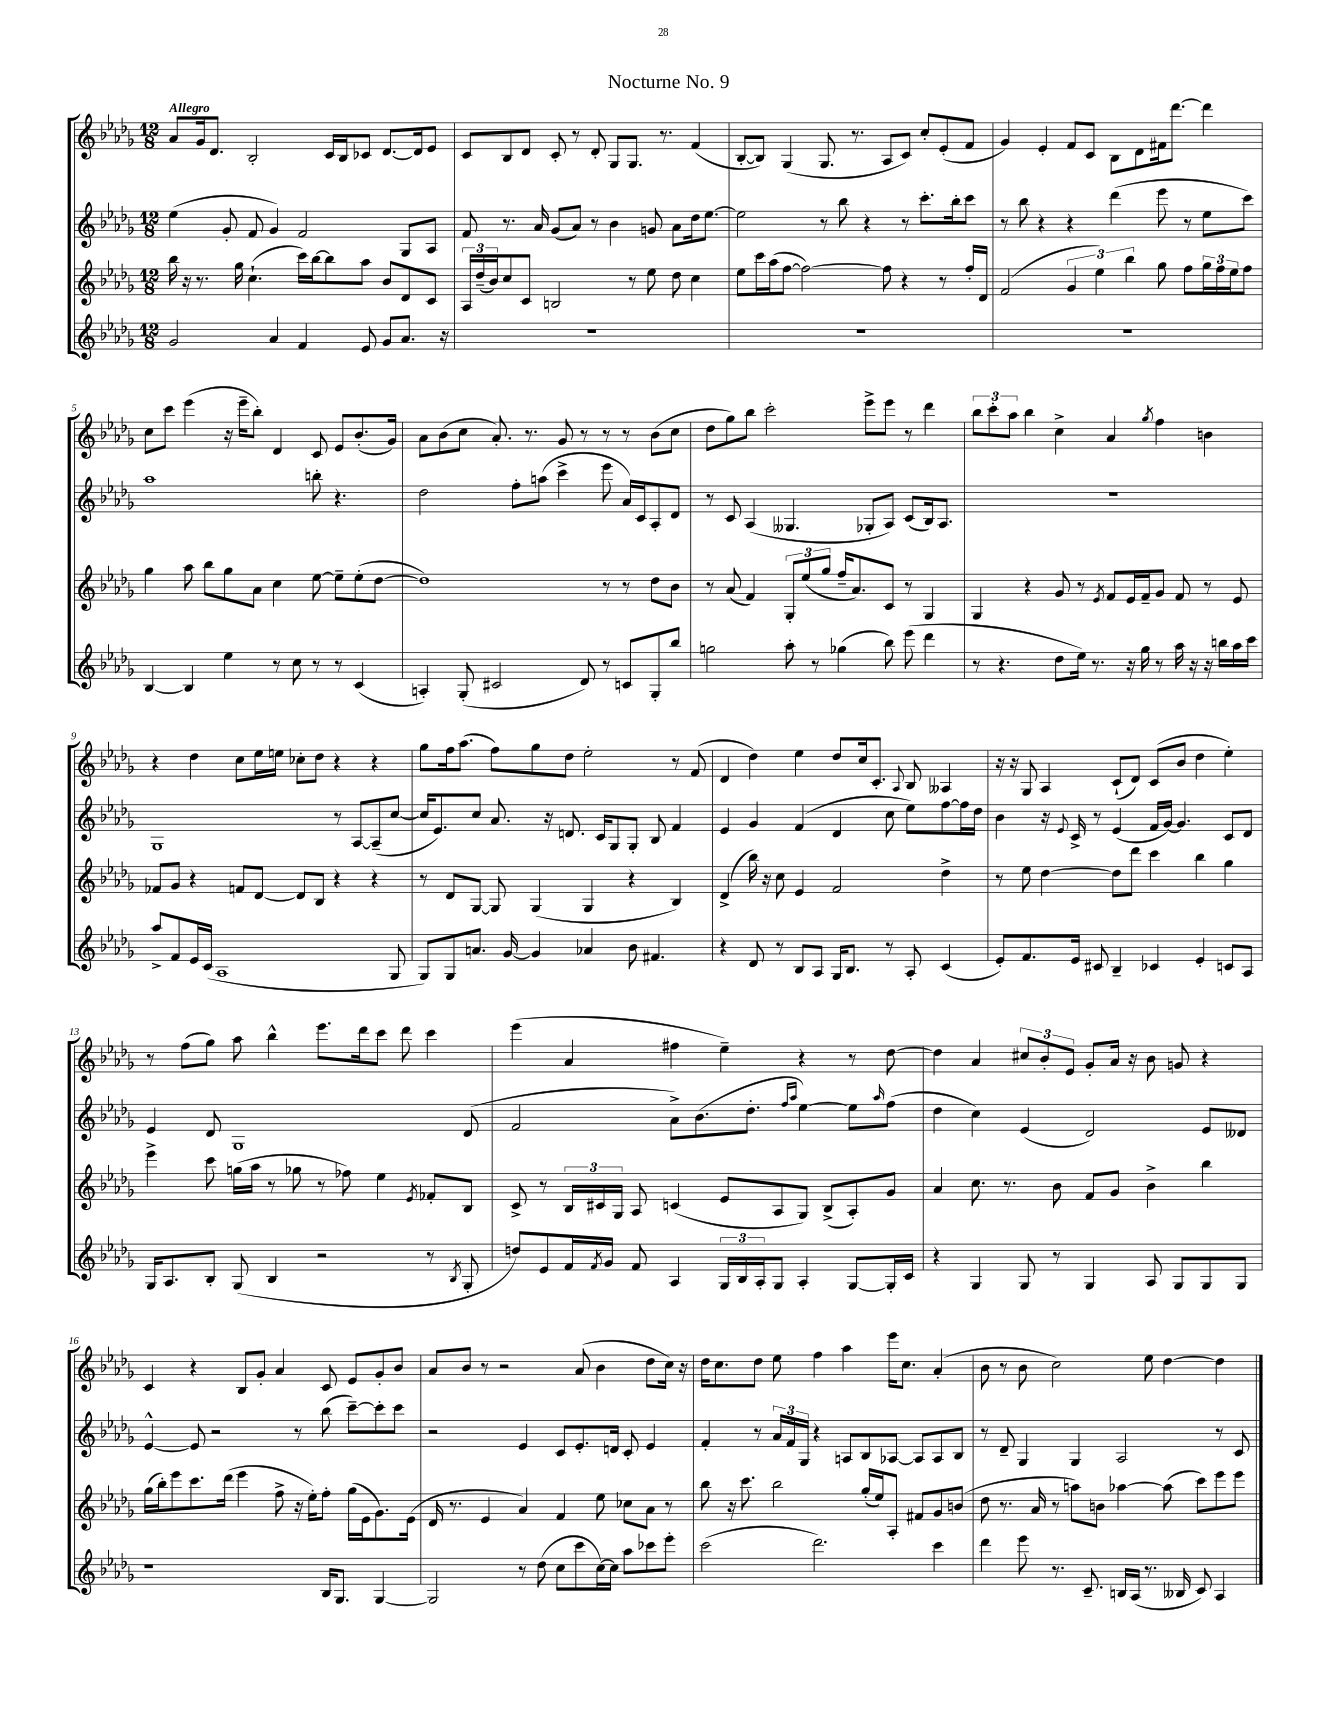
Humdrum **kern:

**kern	**kern	**kern	**kern
*part4	*part3	*part2	*part1
*staff4	*staff3	*staff2	*staff1
*clefG2	*clefG2	*clefG2	*clefG2
*k[b-e-a-d-g-]	*k[b-e-a-d-g-]	*k[b-e-a-d-g-]	*k[b-e-a-d-g-]
*M12/8	*M12/8	*M12/8	*M12/8
=1	=1	=1	=1
!	!	!	!LO:TX:a:B:t=Allegro
2g-/	16bb-\	(4ee-\	8a-/L
.	16r	.	.
.	8.r	.	16g-/k
.	.	.	8.d-/J
.	.	8g-'/	.
.	16gg-\	.	.
.	(4.cc`\	8f/	2B-'/
4a-/	.	4g-/)	.
4f/	16ccc\LL)	2f/	.
.	[16bb-\J	.	.
.	8bb-\]	.	16c/LL
.	.	.	16B-/J
8e-/	8aa-\J	.	8c-X/J
8g-/L	8b-/L	.	[8.d-/L
8.a-/J	8d-/	8G-/L	.
.	.	.	16d-/k]
.	8c/J	8A-/J	8e-/J
16r	.	.	.
=2	=2	=2	=2
1.r	24A-/LL	8f/	8c/L
.	(24dd-~/	.	.
.	24b-/J)	.	.
.	8cc/	8.r	8B-/
.	8c/J	.	8d-/J
.	.	16a-/	.
.	2Bn/	(8g-/L	8c'/
.	.	8a-/J)	8r
.	.	8r	8d-'/
.	.	4b-\	8G-/L
.	8r	.	8.G-/J
.	8ee-\	8gn/	.
.	.	.	8.r
.	8dd-\	8a-\L	.
.	4cc\	16dd-\k	(4f/
.	.	[8.ee-\J	.
=3	=3	=3	=3
1.r	8ee-\L	2ee-\]	[8B-'/L
.	16ccc\L	.	8B-/J])
.	(16aa-\J	.	.
.	[8ff\J	.	(4G-/
.	2ff\_)	.	.
.	.	8r	8.G-/
.	.	8bb-\	.
.	.	.	8.r
.	.	4r	.
.	8ff\]	.	8A-/L
.	4r	8r	8c/J)
.	.	8.ccc'\L	8cc'/L
.	8r	.	(8e-'/
.	.	16bb-'\k	.
.	16ff'/LL	8ccc\J	8f/J
.	16d-/JJ	.	.
=4	=4	=4	=4
1.r	(2f/	8r	4g-/)
.	.	8bb-\	.
.	.	4r	4e-'/
.	6g-/	4r	8f/L
.	.	.	8c/J
.	6ee-\)	.	.
.	.	(4ddd-\	8B-\L
.	6bb-\	.	.
.	.	.	8d-\
.	8gg-\	8eee-\	16f#X\k
.	.	.	[8.ddd-\J
.	8ff\L	8r	.
.	24gg-\L	8ee-\L	4ddd-\]
.	24ff\	.	.
.	24ee-\J	.	.
.	8ff\J	8ccc\J)	.
!!LO:LB:g=z
=5	=5	=5	=5
[4B-/	4gg-\	1aa-	8cc\L
.	.	.	8ccc\J
4B-/]	8aa-\	.	(4eee-\
.	8bb-\L	.	.
4ee-\	8gg-\	.	16r
.	.	.	16eee-~\KL
.	8a-\J	.	8bb-'\J)
8r	4cc\	.	4d-/
8cc\	.	.	.
8r	[8ee-\	8bbn'\	8c/
8r	8ee-~\L]	4.r	8e-/L
(4c/	(8ee-'\	.	(8.b-'/
.	[8dd-\J	.	.
.	.	.	16g-/Jk)
=6	=6	=6	=6
4An'/)	1dd-])	2dd-\	8a-\L
.	.	.	(8b-\
(8G-'/	.	.	8cc\J
2c#X/	.	.	8.a-'/)
.	.	8ff'\L	.
.	.	.	8.r
.	.	(8aan\J	.
.	.	4ccc^\	8g-/
8d-/)	.	.	8r
8r	8r	8eee-\	8r
8cn/L	8r	16a-/LL)	8r
.	.	16c/J	.
8G-'/	8dd-\L	8A-'/	(8b-\L
8bb-/J	8b-\J	8d-/J	8cc\J
=7	=7	=7	=7
2ggn\	8r	8r	8dd-\L
.	(8a-/	8c/	8gg-\)
.	4f/)	(4A-/	8bb-\J
.	.	.	2ccc'\
8aa-'\	12G-'/L	4.G--X/	.
.	(12ee-/	.	.
8r	.	.	.
.	12gg-/J	.	.
(4gg-X\	16ff~/KL	.	.
.	8.a-/)	.	.
.	.	8G-X'/L	8eee-^\L
8bb-\)	8c/J	8A-/J)	8eee-\J
(8eee-\	8r	(8c/L	8r
4ddd-\	4G-/	16B-/k)	4ddd-\
.	.	8.A-/J	.
=8	=8	=8	=8
8r	4G-/	1.r	12bb-\L
.	.	.	12ccc'\
4.r	.	.	.
.	.	.	12aa-\J
.	4r	.	4bb-\
8dd-\L	8g-/	.	4cc^\
16ee-\Jk)	8r	.	.
8.r	.	.	.
.	8qe-/	.	.
.	8f/L	.	4a-/
16r	16e-/L	.	.
16gg-\	16f~/J	.	.
.	.	.	8qgg-/
8r	8g-/J	.	4ff\
16aa-\	8f/	.	.
16r	.	.	.
16r	8r	.	4bn\
16bbn\LL	.	.	.
16aa-\	8e-/	.	.
16ccc\JJ	.	.	.
!!LO:LB:g=z
=9	=9	=9	=9
8aa-^/L	8f-X/L	1G-	4r
8f/	8g-/J	.	.
16e-/L	4r	.	4dd-\
(16c/JJ	.	.	.
1A-	.	.	.
.	8fn/L	.	8cc\L
.	[8d-/J	.	16ee-\L
.	.	.	16een\JJ
.	8d-/L]	.	8cc-X'\L
.	8B-/J	.	8dd-\J
.	4r	8r	4r
.	.	[8A-/L	.
.	4r	(8A-~/]	4r
8G-/	.	[8cc/J	.
=10	=10	=10	=10
8G-/L)	8r	16cc/KL]	8gg-\L
.	.	8.e-/)	.
8G-/	8d-/L	.	16ff\k
.	.	.	(8.aa-\J
8.an/J	[8G-/J	8cc/J	.
.	8G-/]	8.a-/	8ff\L)
[16g-/	.	.	.
4g-/]	(4G-/	.	8gg-\
.	.	16r	.
.	.	8.dn/	8dd-\J
4a-X/	4G-/	.	2ee-'\
.	.	16c/KL	.
.	.	8G-/	.
8b-\	4r	8G-'/J	.
4.f#X/	.	8B-/	.
.	4B-/)	4f/	8r
.	.	.	(8f/
=11	=11	=11	=11
4r	(4d-^/	4e-/	4d-/
8d-/	16bb-\)	4g-/	4dd-\)
.	16r	.	.
8r	8cc\	.	.
8B-/L	4e-/	(4f/	4ee-\
8A-/J	.	.	.
16G-/KL	2f/	4d-/	8dd-/L
8.B-/J	.	.	.
.	.	.	16cc/k
.	.	.	8.c'/J
8r	.	8cc\	.
.	.	.	8qqA-/
8A-'/	.	8ee-\L)	8B-/
(4c/	4dd-^\	[8ff\	4A--X/
.	.	16ff\L]	.
.	.	16dd-\JJ	.
=12	=12	=12	=12
8e-'/L)	8r	4b-\	16r
.	.	.	16r
8.f/	8ee-\	.	8G-/
.	[4dd-\	16r	4A-/
.	.	8qqe-/	.
16e-/Jk	.	16c^/	.
8c#X/	.	8r	.
4B-~/	8dd-\L]	(4e-/	(8c`/L
.	8ddd-\J	.	8d-/J)
4c-X/	4ccc\	16f/LL	(8c/L
.	.	[16g-/JJ)	.
.	.	4.g-/]	8b-/J
4e-'/	4bb-\	.	4dd-\
8cn/L	4gg-\	8c/L	4ee-'\)
8A-/J	.	8d-/J	.
!!LO:LB:g=z
=13	=13	=13	=13
16G-/KL	4eee-^\	4e-/	8r
8.A-/	.	.	.
.	.	.	(8ff\L
8B-'/J	8ccc\	8d-/	8gg-\J)
(8G-/	(16ggn\LL	1G-	8aa-\
.	16aa-\JJ	.	.
4B-/	8r	.	4bb-^^\
.	8gg-X\	.	.
2r	8r	.	8.eee-\L
.	8ff-X\)	.	.
.	.	.	16ddd-\k
.	4ee-\	.	8ccc\J
.	.	.	8ddd-\
.	8qe-/	.	.
8r	8f-X'/L	.	4ccc\
8qB-/	.	.	.
8G-'/	8B-/J	(8d-/	.
=14	=14	=14	=14
8ddn/L)	8c^/	2f/	(4eee-\
8e-/	8r	.	.
16f/L	24B-/LL	.	4a-/
.	24c#X/	.	.
8qf/	.	.	.
16g-/JJ	.	.	.
.	24G-/JJ	.	.
8f/	8A-/	.	.
4A-/	(4cn/	8a-^\L)	4ff#X\
.	.	(8.b-\	.
24G-/LL	8e-/L	.	4ee-~\)
24B-/	.	.	.
.	.	8.dd-'\J	.
24A-'/J	.	.	.
8G-/J	8A-/	.	.
.	.	16qqff/LL	.
.	.	16qqaa-/JJ	.
4A-'/	8G-/J)	[4ee-\)	4r
.	(8B-^/L	.	.
[8G-/L	8A-'/)	8ee-\L]	8r
.	.	16qqaa-/	.
16G-'/L]	8g-/J	(8ff\J	[8dd-\
16c/JJ	.	.	.
=15	=15	=15	=15
4r	4a-/	4dd-\	4dd-\]
4G-/	8.cc\	4cc\)	4a-/
.	8.r	.	.
8G-/	.	(4e-/	12cc#X/L
.	.	.	12b-'/
8r	8b-\	.	.
.	.	.	12e-/J
4G-/	8f/L	2d-/)	8g-'/L
.	8g-/J	.	16a-/Jk
.	.	.	16r
8A-/	4b-^\	.	8b-\
8G-/L	.	.	8gn/
8G-/	4bb-\	8e-/L	4r
8G-/J	.	8d--X/J	.
!!LO:LB:g=z
=16	=16	=16	=16
1r	(16gg-\LL	[4e-^^/	4c/
.	16bb-'\J)	.	.
.	8eee-\	.	.
.	8.ccc\	8e-/]	4r
.	.	2r	.
.	(16ddd-\Jk	.	.
.	4eee-\	.	8B-/L
.	.	.	8g-'/J
.	8ff^\	.	4a-/
.	16r	8r	.
.	16ee-'\KL)	.	.
16B-/KL	8ff'\J	(8bb-\	8c/
8.G-/J	.	.	.
.	(16gg-\LL	[8ccc~\L)	8e-/L
.	16e-\J	.	.
[4G-/	8.g-\)	8ccc'\]	8g-'/
.	.	8ccc\J	8b-/J
.	(16e-\Jk	.	.
=17	=17	=17	=17
2G-/]	16d-/	2r	8a-/L
.	8.r	.	.
.	.	.	8b-/J
.	4e-/	.	8r
.	.	.	2r
8r	4a-/)	4e-/	.
(8dd-\	.	.	.
8cc\L	4f/	8c/L	.
8ccc\	.	8.e-'/	(8a-/
[16cc\L)	8ee-\	.	4b-\
16cc\JJ]	.	16dn/Jk	.
8aa-\L	8cc-X\L	8c'/	.
8ccc-X\	8a-\J	4e-/	8dd-\L
8eee-'\J	8r	.	16cc\Jk)
.	.	.	16r
=18	=18	=18	=18
(2ccc\	8bb-\	4f'/	16dd-\KL
.	.	.	8.cc\
.	16r	.	.
.	8.ccc\	.	.
.	.	8r	8dd-\J
.	2bb-\	24a-/LL	8ee-\
.	.	24f/	.
.	.	24G-/JJ	.
2.ddd-\)	.	4r	4ff\
.	.	8An/L	4aa-\
.	(16gg-'/LL	8B-/	.
.	16ee-/J)	.	.
.	8A-'/J	[8A-X/J	16eee-\KL
.	.	.	8.cc\J
.	8f#X/L	8A-/L]	.
4ccc\	8g-/	8A-/	(4a-'/
.	(8bn/J	8B-/J	.
=19	=19	=19	=19
4ddd-\	8dd-\	8r	8b-\
.	8.r	8d-~/	8r
8eee-\	.	4G-/	8b-\
.	16a-/	.	.
8.r	8r	.	2cc\)
.	8aan\L)	4G-/	.
8.c~/	.	.	.
.	8bn\J	.	.
16Bn/LL	[4aa-X\	2A-/	.
(16A-/JJ	.	.	.
8.r	.	.	8ee-\
.	(8aa-\]	.	[4dd-\
16B--X/	.	.	.
8c/)	8ccc\L)	.	.
4A-/	8eee-\	8r	4dd-\]
.	8eee-\J	8c/	.
==	==	==	==
*-	*-	*-	*-
